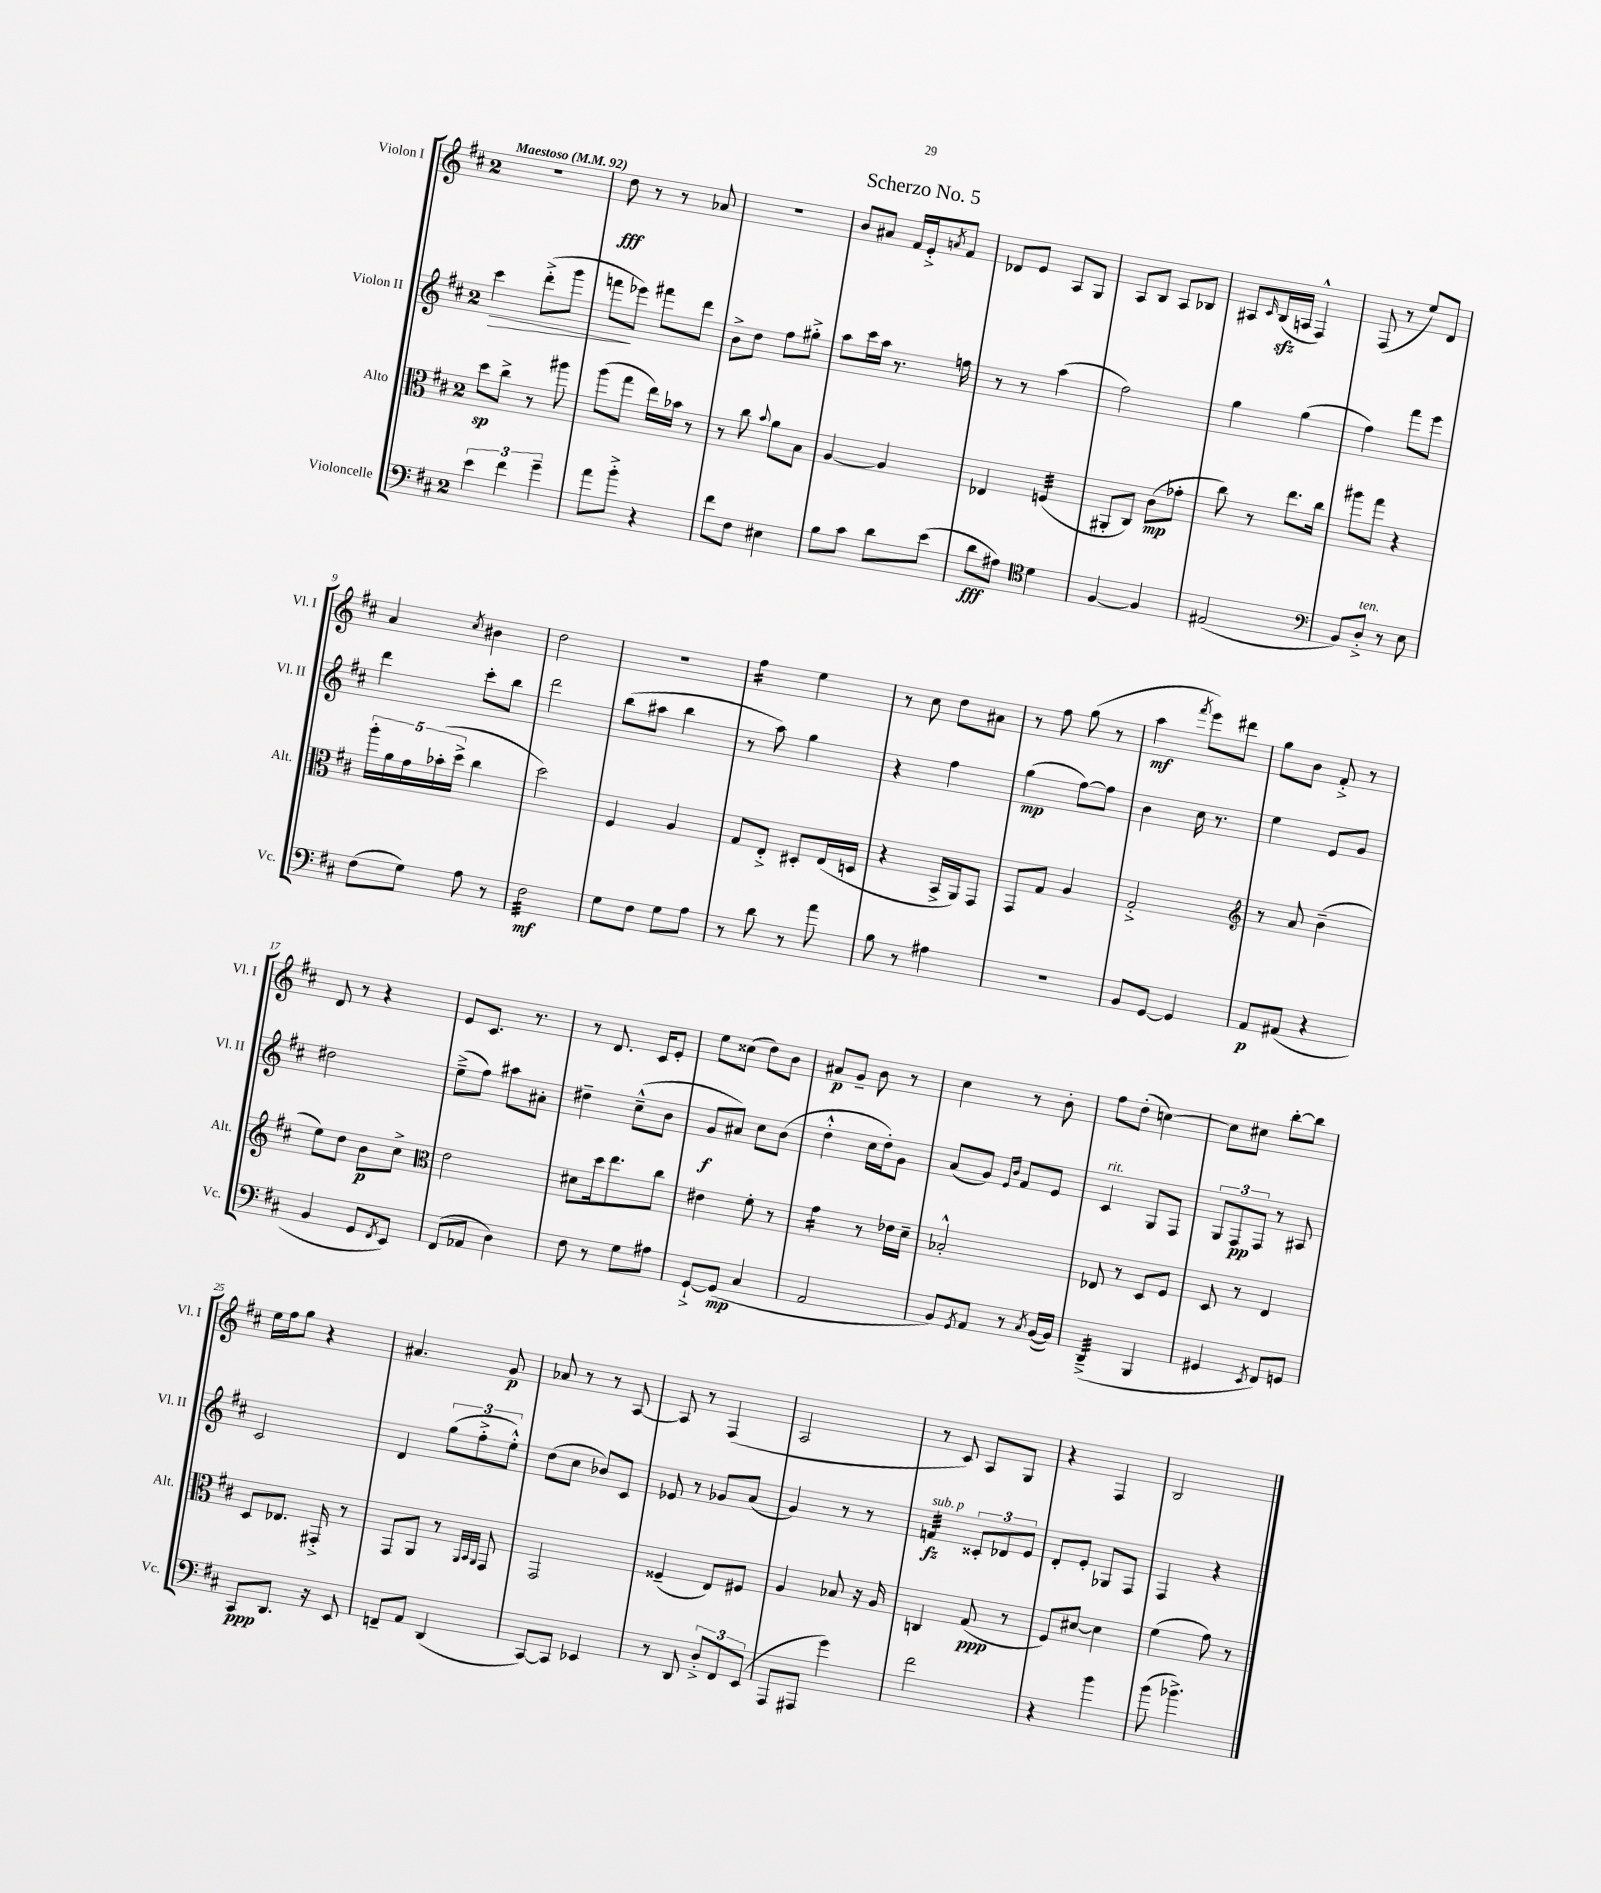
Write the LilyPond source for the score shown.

\header { title = "Scherzo No. 5" }
<<
\new StaffGroup <<
\new Staff = "s0" \with { instrumentName = "Violon I" shortInstrumentName = "Vl. I" } {
    \clef treble \key d \major \once \override Staff.TimeSignature.style = #'single-digit \time 2/4 \tempo "Maestoso" 4 = 92
    R2 |
    d''8\fff r8 r8 aes'8 |
    R2 |
    b'8 ais'8 fis'16 e'16-.-> \acciaccatura { a'8 } fis'8 |
    des'8 e'8 a8 g8 |
    a8 b8 a8 bes8 |
    ais8 \grace { cis'16 } b16\sfz( a16 fis4-^) |
    fis8( r8 e''8) d'8 |
    a'4 \acciaccatura { cis''8 } bis'4 |
    d''2 |
    R2 |
    fis''4:16 e''4 |
    r8 cis''8 d''8 ais'8 |
    r8 fis''8 g''8( r8 |
    a''4\mf \acciaccatura { fis'''8 } e'''8) dis'''8 |
    g''8 b'8 fis'8-.-> r8 |
    d'8 r8 r4 |
    e'8 cis'8. r8. |
    r8 d'8. cis'16 e'8-. |
    e''8 cisis''8( d''8) b'8 |
    ais'8\p g'8-- b'8 r8 |
    cis''4 r8 b'8-. |
    fis''8 d''8-.( c''4~) |
    c''8 cis''8 b''8~-. b''8 |
    e''16 fis''16 g''8 r4 |
    ais'4. g'8\p |
    aes'8 r8 r8 a8~ |
    a8 r8 fis4( |
    a2 |
    r8 cis'8) a8 g8 |
    r4 fis4 |
    b2 \bar "|." |
}
\new Staff = "s1" \with { instrumentName = "Violon II" shortInstrumentName = "Vl. II" } {
    \clef treble \key d \major \once \override Staff.TimeSignature.style = #'single-digit \time 2/4
    cis'''4\> d'''8-.->( g'''8 |
    f'''8\! ees'''8) fis'''8 d'''8 |
    b'8-> d''8 fis''8 gis''8-.-> |
    a''8 cis'''16 a''16 r8. f''16 |
    r8 r8 a''4( |
    fis''2) |
    g''4 g''4( |
    fis''4) fis'''8 e'''8 |
    d'''4 cis'''8-. b''8 |
    d'''2 |
    b''8( ais''8 b''4 |
    r8 a''8) g''4 |
    r4 fis''4 |
    g''4\mp( fis''8~) fis''8 |
    b'4 cis''16 r8. |
    e''4 e'8 g'8 |
    dis''2 |
    e''8--->( fis''8) ais''8 ais'8-. |
    dis''4-- cis''8---^( b'8 |
    g'8\f ais'8) cis''8 b'8( |
    d''4-.-^ cis''16 d''16-.) g'8 |
    a'8( g'8) \grace { e'16 b'16 } fis'8 e'8 |
    cis'4^\markup { \italic "rit." } g8 fis8 |
    \tuplet 3/2 { g8 fis8\pp fis8 } r8 ais8 |
    cis'2 |
    d'4 \tuplet 3/2 { g''8( fis''8-.-> e''8-.-^) } |
    d''8( cis''8 bes'8) cis'8 |
    ees'8 r8 ges'8 a'8( |
    g'4) r8 r8 |
    f'4:32\fz^\markup { \italic "sub. p" } \tuplet 3/2 { cisis'8-. des'8 e'8 } |
    d'8-. e'8-. ges8 fis8 |
    fis4 r4 \bar "|." |
}
\new Staff = "s2" \with { instrumentName = "Alto" shortInstrumentName = "Alt." } {
    \clef alto \key d \major \once \override Staff.TimeSignature.style = #'single-digit \time 2/4
    d''8\sp cis''8-> r8 ais''8 |
    a''8( g''8 e''16) bes'16 r8 |
    r8 cis''8 \appoggiatura { b'8 } a'8 b8 |
    a4~ a4 |
    ees4 f4:32( |
    ais,8-. cis8) cis'8\mp( ges'8-. |
    cis''8) r8 e''8. cis''16 |
    ais''8 g''8 r4 |
    \tuplet 5/4 { a''16-. a'16 g'16 bes'16-.( d''16-> } cis''4 |
    d''2) |
    fis4 a4 |
    g8 e8-.-> dis8-. e16( d16 |
    r4 b,16-> a,16) g,8 |
    g,8 g8 a4 |
    g2-.-> |
    \clef treble r8 a'8 b'4--( |
    e''8) d''8 b'8\p cis''8-> |
    \clef alto e'2 |
    dis'8 d''16 e''8. cis''8 |
    eis'4 fis'8-. r8 |
    g'4:16 r8 ees'16 d'16-- |
    bes2-.-^ |
    ees8 r8 d8 fis8 |
    d8 r8 e4 |
    d8 ees8. gis,16-.-> r8 |
    g,8 a,8 r8 \grace { a,32 b,32 a,32 } g,8 |
    g,2 |
    fisis4--( e8) fis8 |
    a4 bes8 r16 a16 |
    c4 g8\ppp( r8 |
    fis8) dis'8~ dis'4 |
    fis'4( g'8) r8 \bar "|." |
}
\new Staff = "s3" \with { instrumentName = "Violoncelle" shortInstrumentName = "Vc." } {
    \clef bass \key d \major \once \override Staff.TimeSignature.style = #'single-digit \time 2/4
    \tuplet 3/2 { e'4 fis'4 g'4-- } |
    a'8 b'8-.-> r4 |
    fis'8 fis8 eis4 |
    b8 cis'8 d'8 e'8( |
    d'8\fff ais8) \clef tenor d'4 |
    fis4~ fis4 |
    eis2( |
    \clef bass b,8) d8-.->^\markup { \italic "ten." } r8 e8 |
    fis8( g8) a8 r8 |
    fis2:32\mf |
    g8 fis8 g8 a8 |
    r8 d'8 r8 a'8 |
    b8 r8 ais4 |
    r2 |
    b,8 g,8~ g,4 |
    a,8\p ais,8( r4 |
    b,4 g,8 \acciaccatura { fis,8 } e,8) |
    fis,8( aes,8 d4) |
    fis8 r8 g8 ais8 |
    g,8~-!-> g,8\mp( cis4 |
    a,2 |
    b,8) \acciaccatura { g,8 } a,8 r8 \acciaccatura { cis8 } b,16~( b,16) |
    d,4:32--->( b,,4 |
    gis,4 \acciaccatura { e,8 } fis,8) g,8 |
    cis,8\ppp d,8. r16 e,8 |
    f,8-- a,8 d,4( |
    cis,8~) cis,8 ees,4 |
    r8 d,8 \tuplet 3/2 { d8-.-> fis,8 e,8( } |
    a,,8 ais,,8 g'4) |
    fis'2 |
    r4 b'4 |
    b'8( bes'4.->) \bar "|." |
}
>>
>>
